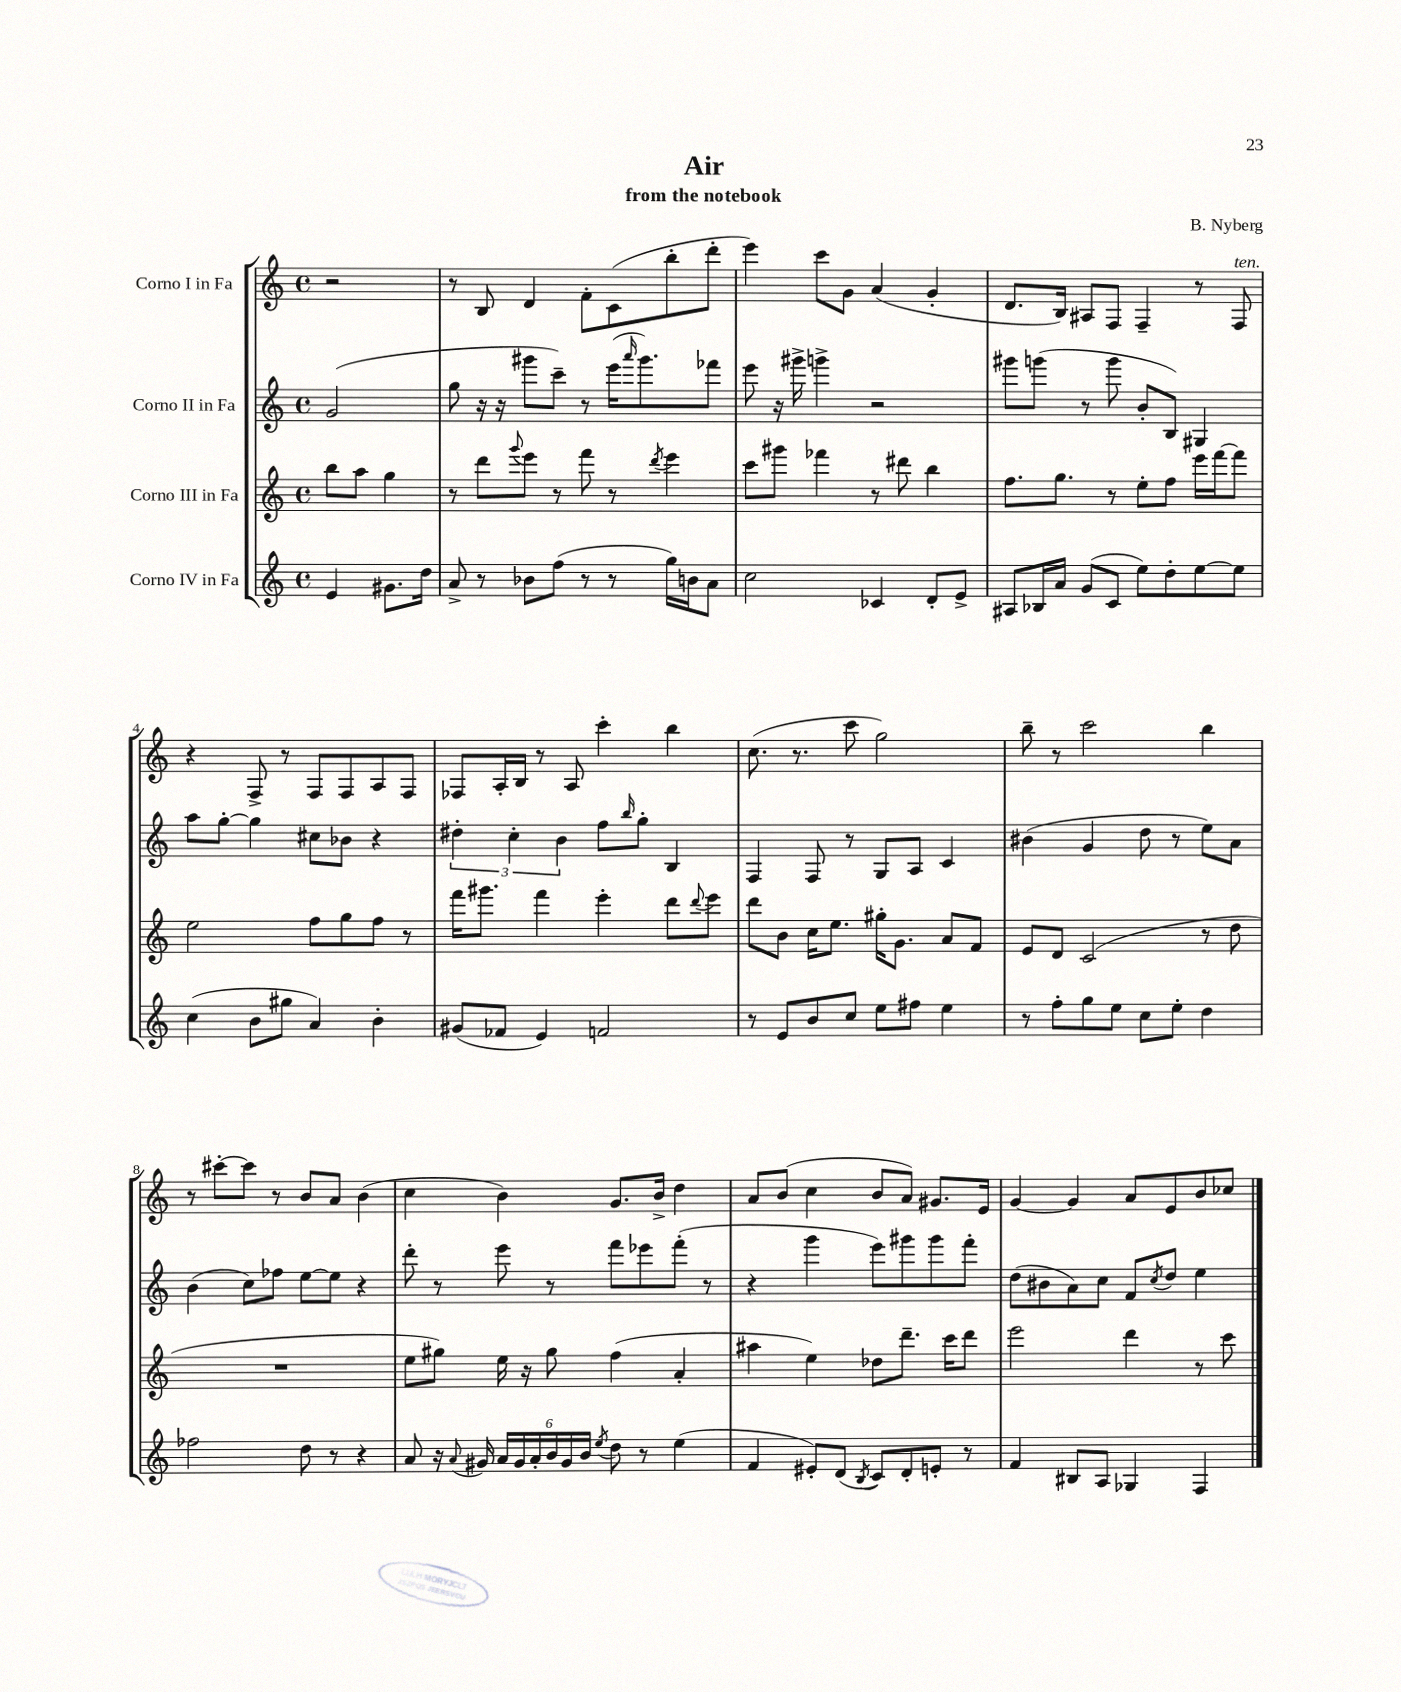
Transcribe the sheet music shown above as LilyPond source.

\header { title = "Air" composer = "B. Nyberg" subtitle = "from the notebook" }
<<
\new StaffGroup <<
\new Staff = "s0" \with { instrumentName = "Corno I in Fa" } {
    \clef treble \key c \major \defaultTimeSignature \time 4/4 \partial 2
    r2 |
    r8 b8 d'4 f'8-. c'8( b''8-. d'''8-. |
    e'''4) c'''8 g'8 a'4( g'4-. |
    d'8. b16) ais8 f8 f4-- r8 f8^\markup { \italic "ten." } |
    r4 f8-> r8 f8 f8 a8 f8 |
    fes8 a16-. b16 r8 a8 c'''4-. b''4 |
    c''8.( r8. c'''8 g''2) |
    b''8-- r8 c'''2 b''4 |
    r8 cis'''8~-. cis'''8 r8 b'8 a'8 b'4( |
    c''4 b'4) g'8. b'16-> d''4 |
    a'8 b'8( c''4 b'8 a'8) gis'8. e'16 |
    g'4~ g'4 a'8 e'8 b'8 ces''8 \bar "|." |
}
\new Staff = "s1" \with { instrumentName = "Corno II in Fa" } {
    \clef treble \key c \major \defaultTimeSignature \time 4/4 \partial 2
    g'2( |
    g''8 r16 r16 gis'''8 c'''8--) r8 e'''16( \grace { a'''16 } gis'''8.) fes'''8 |
    e'''8 r16 gis'''16-> g'''4-> r2 |
    gis'''8 g'''8( r8 g'''8 b'8-. b8) gis4 |
    a''8 g''8~-. g''4 cis''8 bes'8 r4 |
    \tuplet 3/2 { dis''4-. c''4-. b'4 } f''8 \grace { b''16 } g''8-. b4 |
    f4 f8 r8 g8 a8 c'4 |
    bis'4( g'4 d''8 r8 e''8) a'8 |
    b'4( c''8) fes''8 e''8~ e''8 r4 |
    d'''8-. r8 e'''8 r8 f'''8 ees'''8 f'''8-.( r8 |
    r4 g'''4 e'''8) gis'''8 gis'''8 f'''8-. |
    d''8( bis'8 a'8) c''8 f'8 \acciaccatura { c''8 } d''8 e''4 \bar "|." |
}
\new Staff = "s2" \with { instrumentName = "Corno III in Fa" } {
    \clef treble \key c \major \defaultTimeSignature \time 4/4 \partial 2
    b''8 a''8 g''4 |
    r8 d'''8 \appoggiatura { g'''8 } e'''8 r8 f'''8 r8 \acciaccatura { d'''8 } e'''4 |
    c'''8 gis'''8 fes'''4 r8 dis'''8 b''4 |
    f''8. g''8. r8 e''8-. f''8 e'''16 f'''16~ f'''8 |
    e''2 f''8 g''8 f''8 r8 |
    f'''16 gis'''8. f'''4 e'''4-. d'''8 \appoggiatura { d'''8 } e'''8 |
    d'''8 b'8 c''16 e''8. gis''16-. g'8. a'8 f'8 |
    e'8 d'8 c'2( r8 d''8 |
    R1 |
    e''8 gis''8) e''16 r16 gis''8 f''4( a'4-. |
    ais''4 e''4) des''8 d'''8.-- c'''16 d'''8 |
    e'''2 d'''4 r8 c'''8 \bar "|." |
}
\new Staff = "s3" \with { instrumentName = "Corno IV in Fa" } {
    \clef treble \key c \major \defaultTimeSignature \time 4/4 \partial 2
    e'4 gis'8. d''16 |
    a'8-> r8 bes'8 f''8( r8 r8 g''16) b'16 a'8 |
    c''2 ces'4 d'8-. e'8-> |
    ais8 bes16 a'16 g'8( c'8 e''8) d''8-. e''8~ e''8 |
    c''4( b'8 gis''8 a'4) b'4-. |
    gis'8( fes'8 e'4) f'2 |
    r8 e'8 b'8 c''8 e''8 fis''8 e''4 |
    r8 f''8-. g''8 e''8 c''8 e''8-. d''4 |
    fes''2 d''8 r8 r4 |
    a'8 r16 \appoggiatura { a'8 } gis'16 \tuplet 6/4 { a'16 gis'16 a'16-. b'16 gis'16 b'16 } \acciaccatura { e''8 } d''8 r8 e''4( |
    f'4 eis'8-.) d'8( \acciaccatura { b8 } c'8) d'8-. e'8-. r8 |
    f'4 bis8 a8 ges4 f4 \bar "|." |
}
>>
>>
